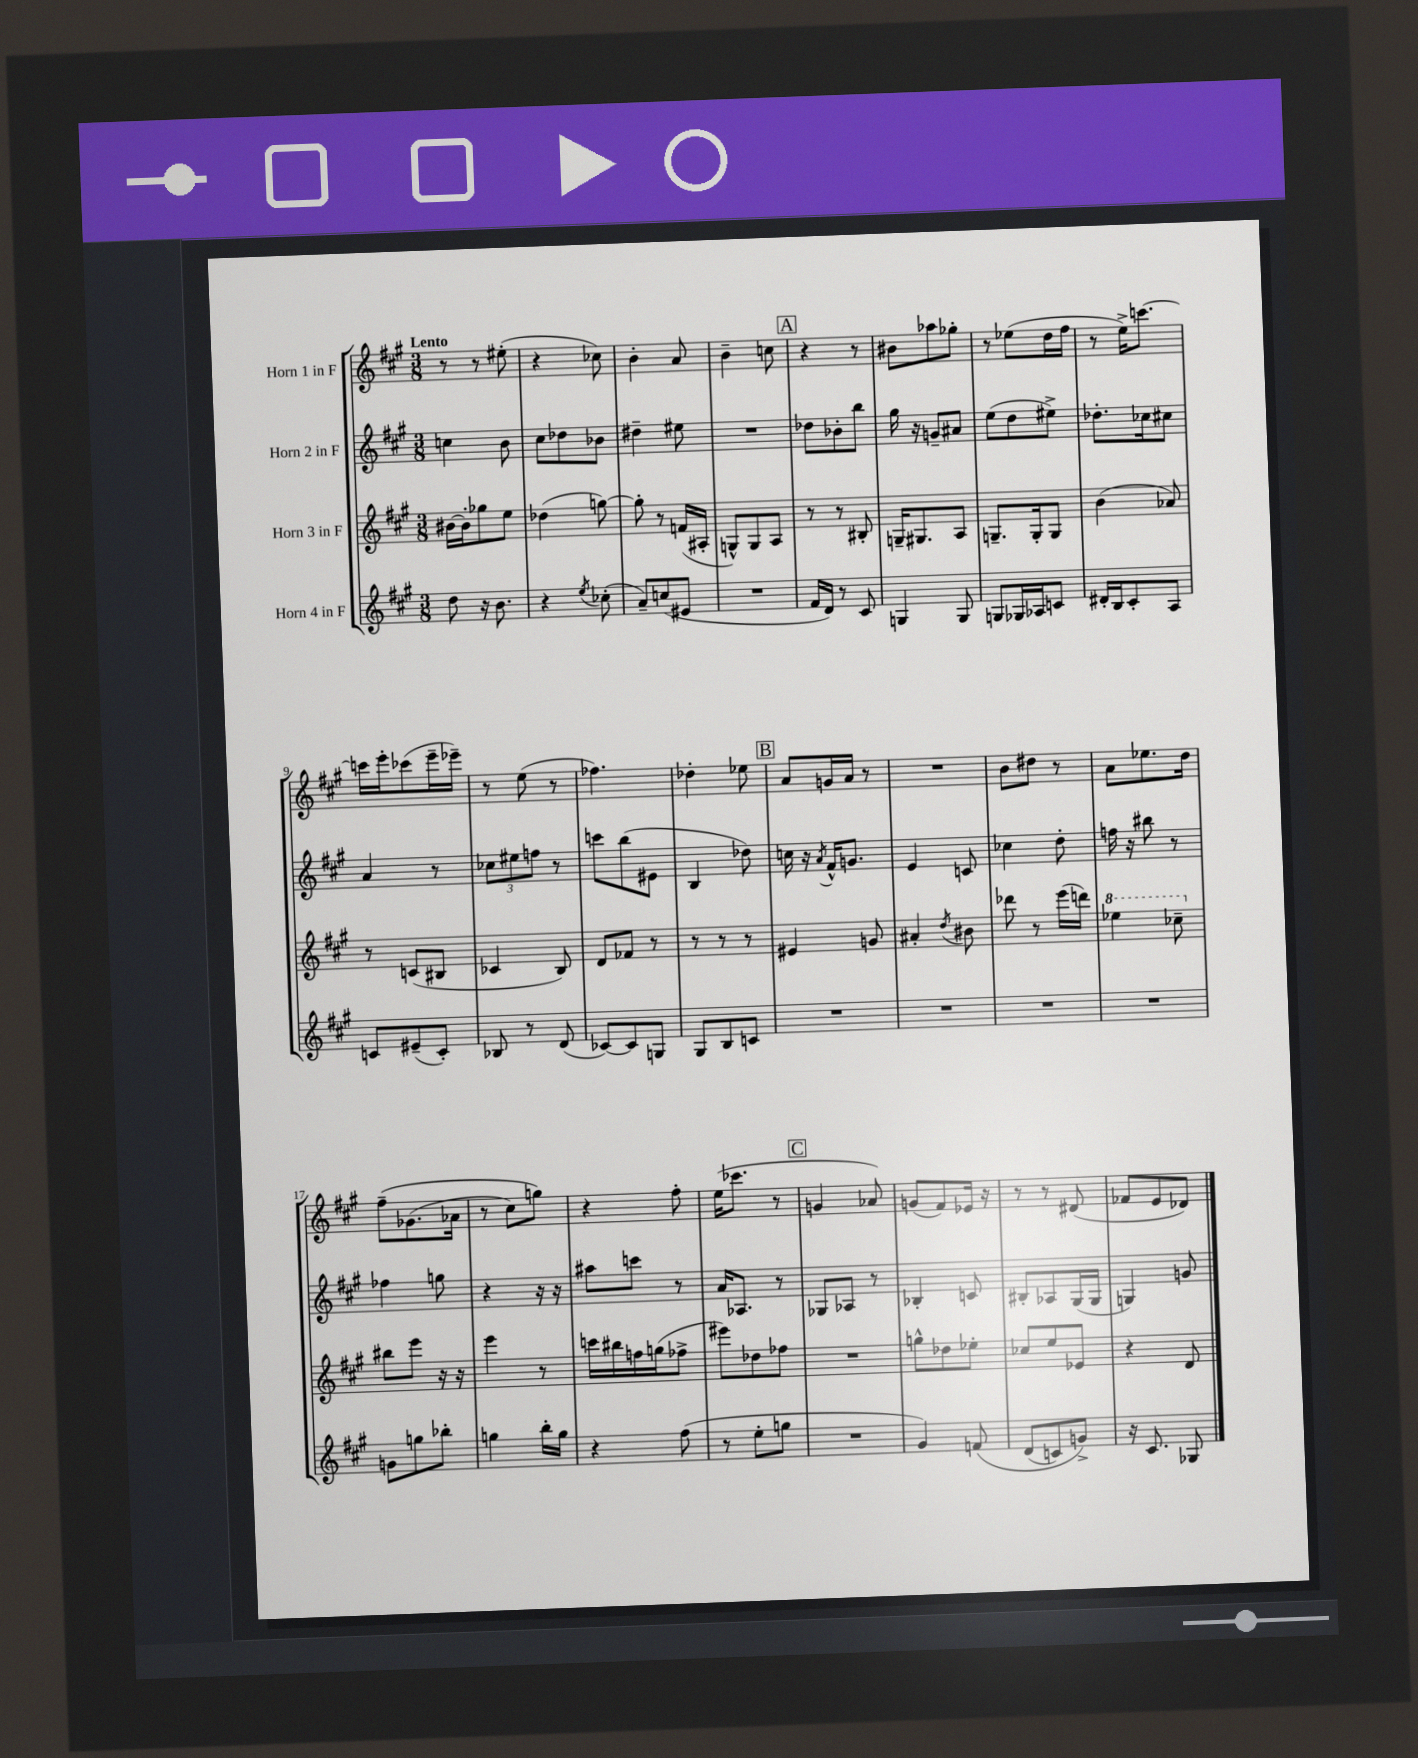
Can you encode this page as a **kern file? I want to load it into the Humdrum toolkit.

**kern	**kern	**kern	**kern
*staff4	*staff3	*staff2	*staff1
*clefG2	*clefG2	*clefG2	*clefG2
*k[f#c#g#]	*k[f#c#g#]	*k[f#c#g#]	*k[f#c#g#]
*M3/8	*M3/8	*M3/8	*M3/8
8dd	[16b#	4cc	8r
.	16b#']	.	.
16r	8gg-	.	8r
8.b	.	.	.
.	8ee	8b	(8ee#'
=	=	=	=
4r	(4dd-	8cc#	4r
.	.	8dd-	.
8qee	.	.	.
(8cc-'	[8gg)	8b-	8cc-)
=	=	=	=
8a~)	8gg']	4dd#~	4b'
(8cc	8r	.	.
8e#	(16f	8ee#	8a
.	16A#'	.	.
=	=	=	=
4.r	8G^^)	4.r	4b~
.	8G	.	.
.	8A	.	8cc
=	=	=	=
16f#	8r	8dd-	4r
16d)	.	.	.
8r	8r	8b-'	.
8c#	8B#'	8bb	8r
=	=	=	=
4G	16G~	16gg#	8b#
.	8.G#	16r	.
.	.	8g~	8aa-
8G	8A	8a#	8gg-'
=	=	=	=
8G	8.G~	(8ee	8r
16G-	.	8dd	(8ee-
16A-	16G'	.	.
8c	8G	8ee#^)	16dd
.	.	.	16ff#
=	=	=	=
16d#'	(4b	8.dd-'	8r
16B	.	.	.
8c#'	.	.	16ee^)
.	.	16cc-	[8.ccc
8A	8a-)	8cc#	.
=	=	=	=
8c	8r	4a	16ccc]
.	.	.	16eee'
(8e#~	(8c	.	(8ccc-
8c')	8B#	8r	16eee~
.	.	.	16eee-~)
=	=	=	=
8B-	4c-	12cc-	8r
.	.	12ee#	.
8r	.	.	(8ee
.	.	12ff	.
(8d	8B)	8r	8r
=	=	=	=
[8c-)	8d	8ccc	4.ff-)
8c-]	8f-	(8bb	.
8G	8r	8e#	.
=	=	=	=
8G#	8r	4B	4dd-'
8B	8r	.	.
8c	8r	8dd-)	8ee-
=	=	=	=
4.r	4e#	16cc	8a
.	.	16r	.
.	.	8qa	.
.	.	16f#^^	16g
.	.	8.g	16a
.	8g	.	8r
=	=	=	=
4.r	4a#'	4e	4.r
.	8qdd	.	.
.	8b#	8c	.
=	=	=	=
4.r	8ddd-	4cc-	8b
.	8r	.	8dd#
.	(16eee	8dd'	8r
.	16ddd)	.	.
=	=	=	=
4.r	4eee-	16ff	8a
.	.	16r	.
.	.	8bb#	8.ee-
.	8ccc-~	8r	.
.	.	.	16dd
=	=	=	=
8g	8bb#	4ff-	&(8ff#~
8gg	8eee	.	(8.g-
8bb-'	16r	8gg	.
.	16r	.	16a-
=	=	=	=
4gg	4eee	4r	8r
.	.	.	8cc#)
16bb'	8r	16r	8gg&)
16gg	.	16r	.
=	=	=	=
4r	16ccc	8aa#	4r
.	16bb#	.	.
.	16ff	8ccc	.
.	(16gg	.	.
(8ff#	8ff-^	8r	8ff#'
=	=	=	=
8r	8eee#)	16a	(16ee
.	.	8.A-	8.ccc-
8ee'	8dd-	.	.
8gg	8ff-	8r	8r
=	=	=	=
4.r	4.r	8G-	4g
.	.	8A-	.
.	.	8r	8a-)
=	=	=	=
4g#)	8gg^^	4B-'	(8g
.	8dd-	.	8f#)
&(8f	8ee-'	8c	16e-
.	.	.	16r
=	=	=	=
(8d	8cc-	8B#'	8r
8c)	8ee	8A-	8r
8g^&)	8e-	(16G#	(8d#
.	.	16G#	.
=	=	=	=
16r	4r	4G)	8f-
8.c#	.	.	.
.	.	.	8e
8G-	8d	8g	8d-)
==	==	==	==
*-	*-	*-	*-
